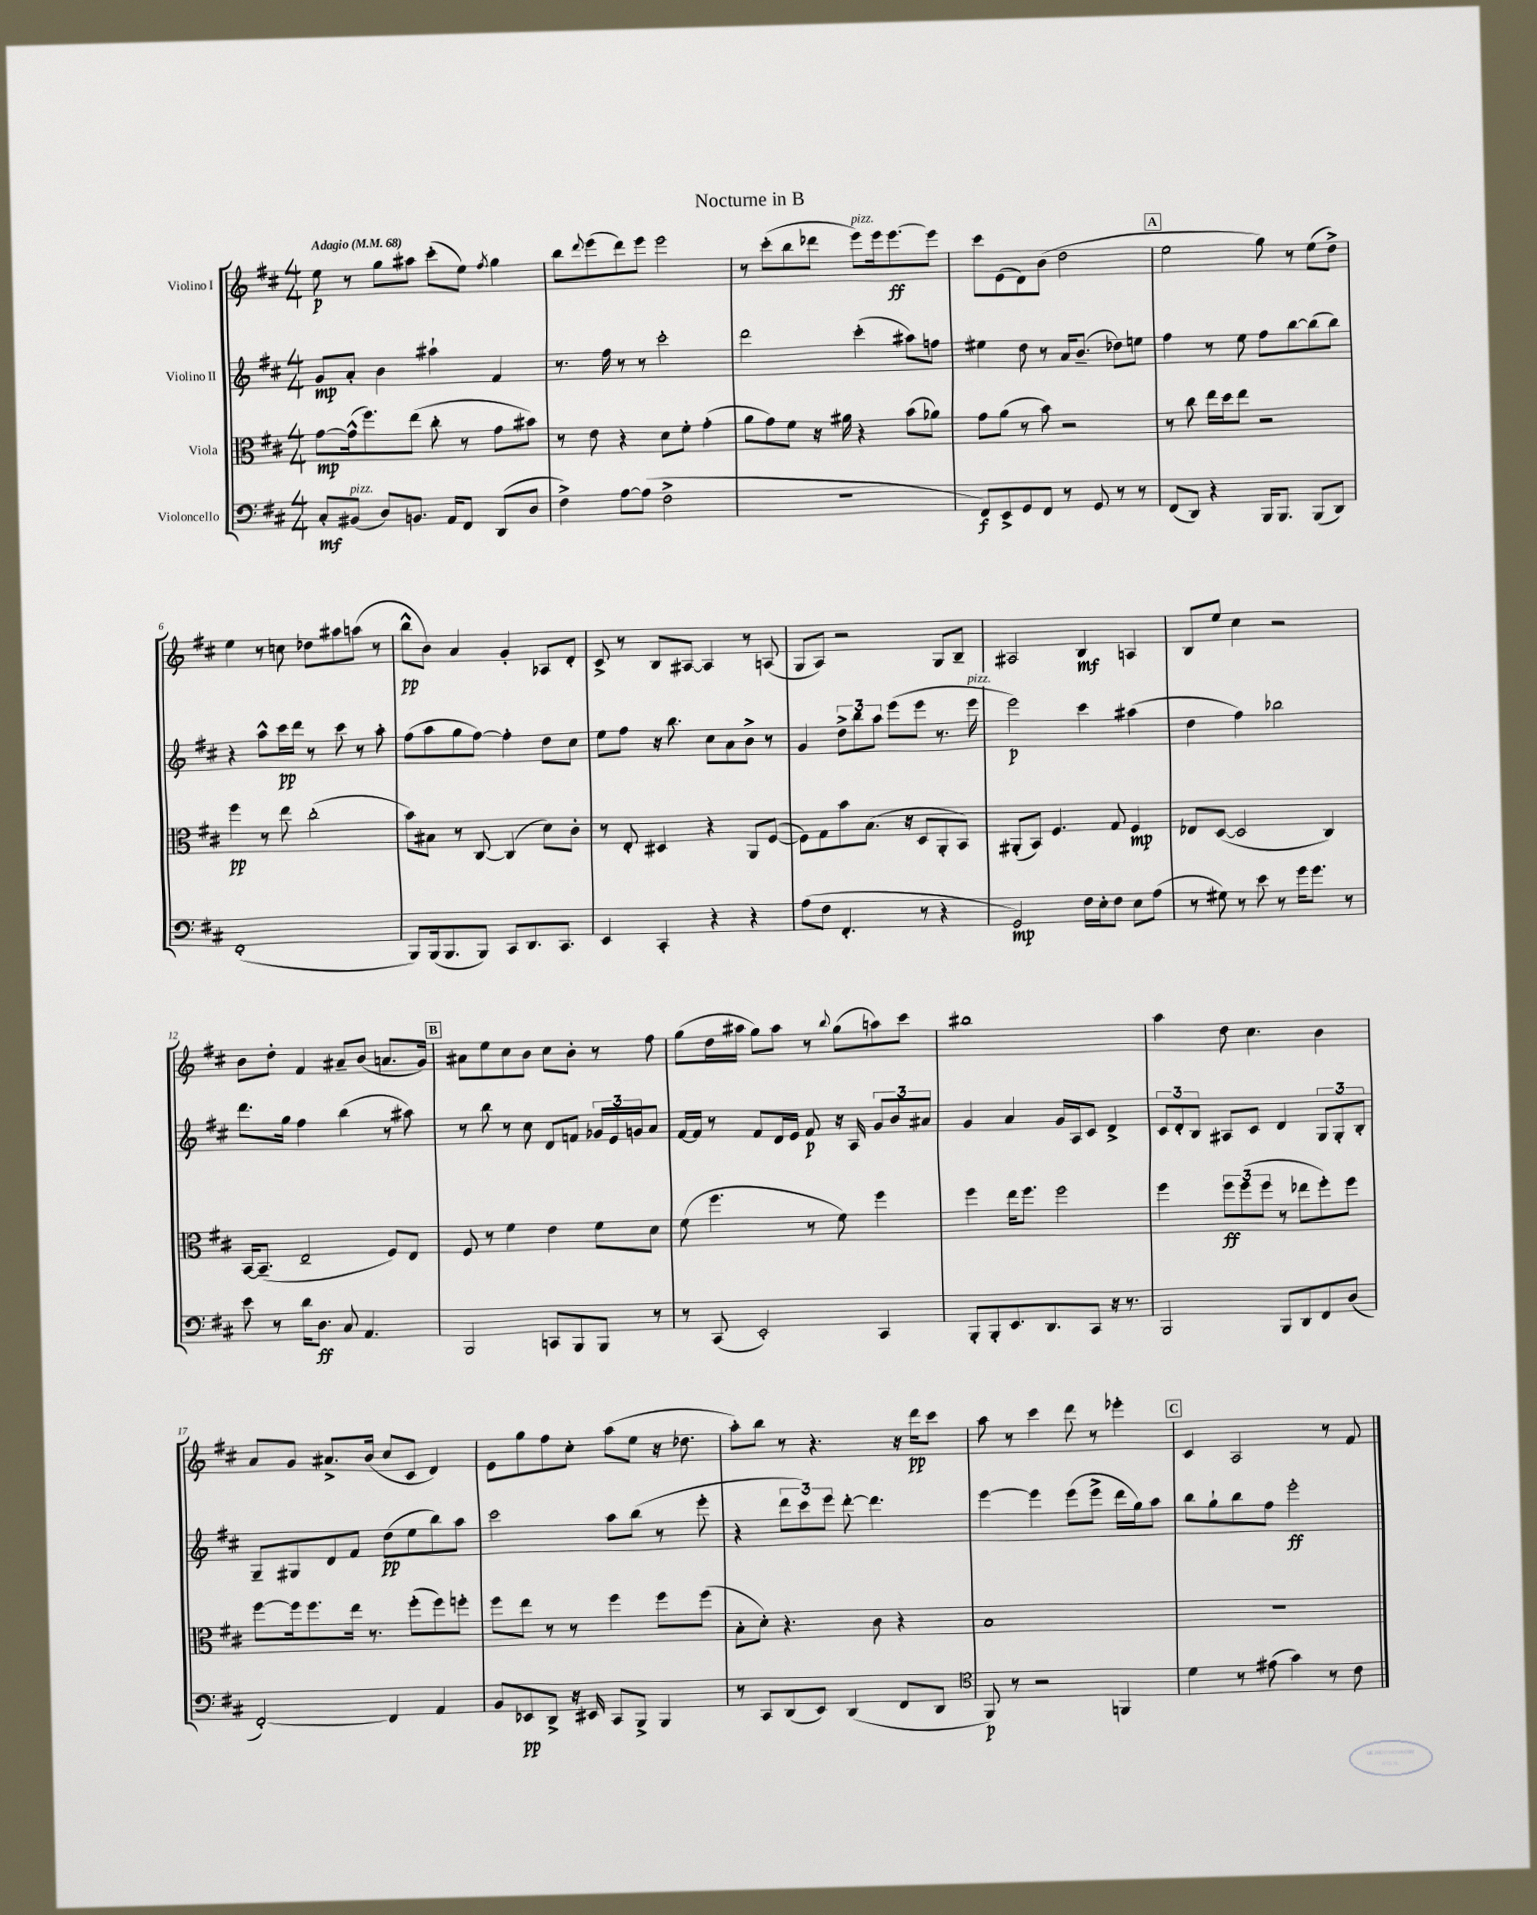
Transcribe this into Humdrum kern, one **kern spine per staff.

**kern	**kern	**kern	**kern
*staff4	*staff3	*staff2	*staff1
*clefF4	*clefC3	*clefG2	*clefG2
*k[f#c#]	*k[f#c#]	*k[f#c#]	*k[f#c#]
*M4/4	*M4/4	*M4/4	*M4/4
*MM68	*MM68	*MM68	*MM68
8C#'	[8g	8g	8ee
(8BB#	(16g^^]	8a'	8r
.	8.ff#)	.	.
8D)	.	4b	8gg
8.BB	(8ee	.	8aa#
.	8cc#'	4aa#`	(8ccc#'
16AA	.	.	.
8FF#	8r	.	8ee)
.	.	.	8qff#
(8DD	8g	4f#	4gg
8D	8b#)	.	.
=	=	=	=
4F#^)	8r	8.r	8bb
.	.	.	8qqddd
.	8e	.	(8eee
.	.	16ff#	.
[8A	4r	8r	8ddd)
(8A]	.	8r	8eee
2F#^	8d	2ccc#'	2eee
.	8f#'	.	.
.	(4g'	.	.
=	=	=	=
1r	8a	2ddd	8r
.	8g)	.	(8ccc#'
.	8f#	.	8bb
.	16r	.	8ddd-
.	16a#	.	.
.	4r	(4ccc#'	8eee)
.	.	.	16eee
.	.	.	[8.eee
.	(8b	8aa#)	.
.	8a-)	8ff	8eee]
=	=	=	=
8FF#)	8g	4ee#	8ccc#
8EE^	(8a	.	(8e
8GG	8r	8dd	8d)
8FF#	8b)	8r	(8b
8r	2r	16a	2dd
.	.	(8.b~	.
8GG	.	.	.
8r	.	8dd-)	.
8r	.	8ee	.
=	=	=	=
(8FF#	8r	4ff#	2ee
8DD)	8cc#	.	.
4r	16ee	8r	.
.	16dd	.	.
.	8ee	8ee	.
16BBB	2r	8ff#	8gg)
8.BBB	.	.	.
.	.	[8bb	8r
(8BBB	.	(8bb]	(8ee
8DD)	.	8bb)	8dd^)
=	=	=	=
(1FF#'	4ff#	4r	4ee
.	8r	8aa^^	8r
.	8ee	16ccc#	8cc
.	.	16ddd	.
.	(2cc#'	8r	8dd-
.	.	8ccc#	8aa#
.	.	8r	(8aa
.	.	8aa'	8r
=	=	=	=
8BBB)	8b)	(8ff#	8bb^^
(16BBB	8B#	8aa	8b)
8.BBB	.	.	.
.	8r	8gg	4a
8BBB)	[8C#	[8ff#)	.
8CC#	(4C#]	4ff#']	4g'
8.DD	.	.	.
.	8d)	8dd	8A-
8.CC#	.	.	.
.	8c#'	8cc#	8d'
=	=	=	=
4EE	8r	8ee	8c#^
.	8E'	8ff#	8r
4CC#'	4D#	16r	8B
.	.	8.bb	.
.	.	.	[8A#
4r	4r	8cc#	4A#]
.	.	8a	.
4r	8AA	8b^	8r
.	([8F#	8r	(8A
=	=	=	=
(8A	8F#])	4g	8G
8F#	8G	.	8A)
4.FF#'	8b	12dd^	2r
.	.	12bb	.
.	(8.B	.	.
.	.	12aa	.
.	.	(8eee	.
.	16r	.	.
8r	8D	8eee	.
4r	8AA'	8.r	8G
.	8BB)	.	8B~
.	.	16eee	.
=	=	=	=
2GG)	(8AA#'	2eee)	2A#
.	8BB)	.	.
.	4.F#	.	.
16F#	.	4ccc#	4B
16E'	.	.	.
8F#	8G	.	.
8E	4F#	(4aa#	4A
(8A	.	.	.
=	=	=	=
8r	8E-	4dd	8B
8G#)	([8D	.	8ee
8r	2D]	4ff#)	4cc#
8e	.	.	.
8r	.	2bb-	2r
16g	.	.	.
8.g	.	.	.
.	4C#)	.	.
8r	.	.	.
=	=	=	=
8e	[16BB	8.ddd	8b
.	(8.BB~]	.	.
8r	.	.	8dd'
.	.	16gg	.
16d	2E~	4ff#	4f#
8.D	.	.	.
8C#	.	(4bb	8a#~
4.AA	.	.	(8b
.	8F#)	8r	8.a
.	8E	8aa#)	.
.	.	.	16g)
=	=	=	=
2BBB	8F#	8r	8a#
.	8r	8bb	8ee
.	4f#	8r	8cc#
.	.	8cc#	8b
8CC	4e	8d	8cc#
8BBB	.	8f	8b'
8BBB	8f#	24g-	8r
.	.	24e	.
.	.	24g	.
8r	8d	8a	8ff#
=	=	=	=
8r	(8f#	[16f#	(8gg
.	.	16f#]	.
(8CC#	4.ff#	8r	16dd
.	.	.	16aa#
2EE')	.	8f#	8gg)
.	.	16d	8aa#
.	.	16e	.
.	8r	8f#	8r
.	.	.	8qqbb
.	8f#)	16r	(8gg
.	.	16A	.
4CC#	4ff#	12g	8aa)
.	.	12b	.
.	.	.	8ccc#
.	.	12a#	.
=	=	=	=
8BBB'	4ff#	4g	1bb#
8BBB'	.	.	.
8.EE	16ee	4a	.
.	8.ff#	.	.
8.DD	.	.	.
.	2ff#	16g	.
.	.	16A	.
8CC#	.	8c#	.
16r	.	4d^	.
8.r	.	.	.
=	=	=	=
2BBB	4ff#	12c#	4aa
.	.	12d'	.
.	.	12B	.
.	12ff#	8A#	8dd
.	(12ff#	.	.
.	.	8c#	4.cc#
.	12ff#	.	.
8BBB	8r	4d	.
8DD	8ee-	.	.
8FF#	8ff#')	12G	4b
.	.	12G'	.
(8D	8ff#	.	.
.	.	12B'	.
=	=	=	=
[2FF#')	[8ff#	8G~	8a
.	16ff#]	8G#	8g
.	8.ff#	.	.
.	.	8d	8.a#^
.	16ee	8f#	.
.	8.r	.	(16b
4FF#]	.	(8dd	8cc#
.	(8ff#'	8ee	8c#
4AA	8ff#)	8bb)	4d)
.	8ff'	8aa	.
=	=	=	=
8BB	8ff#	2ccc#	8e
8EE-	8ee	.	8gg
8DD^	8r	.	8ff#
16r	8r	.	8cc#'
16EE#	.	.	.
8CC#	4ff#	8aa	(8aa
8BBB^	.	(8bb	8ee
4BBB	8ff#	8r	16r
.	.	.	8.dd-
.	(8ff#	8eee'	.
=	=	=	=
8r	8B'	4r	8aa')
8CC#	8d')	.	8bb
(8DD	4.r	12ddd	8r
.	.	12ccc#)	.
8EE)	.	.	4.r
.	.	12eee	.
(4DD	.	[8ddd'	.
.	8c#	4.ddd]	.
8FF#	4r	.	16r
.	.	.	16ddd
8DD	.	.	8ccc#
=	=	=	=
*clefC4	*	*	*
8FF#)	1B	[4eee	8aa
8r	.	.	8r
2r	.	4eee]	4ccc#
.	.	(8eee	8ddd
.	.	8eee^	8r
4FF	.	16ddd	4eee-'
.	.	16gg)	.
.	.	8aa	.
=	=	=	=
4d	1r	8bb	4c#
.	.	8gg`	.
8r	.	8bb	2A
(8e#	.	8ff#	.
4g)	.	2eee'	.
8r	.	.	8r
8c#	.	.	8f#
==	==	==	==
*-	*-	*-	*-
